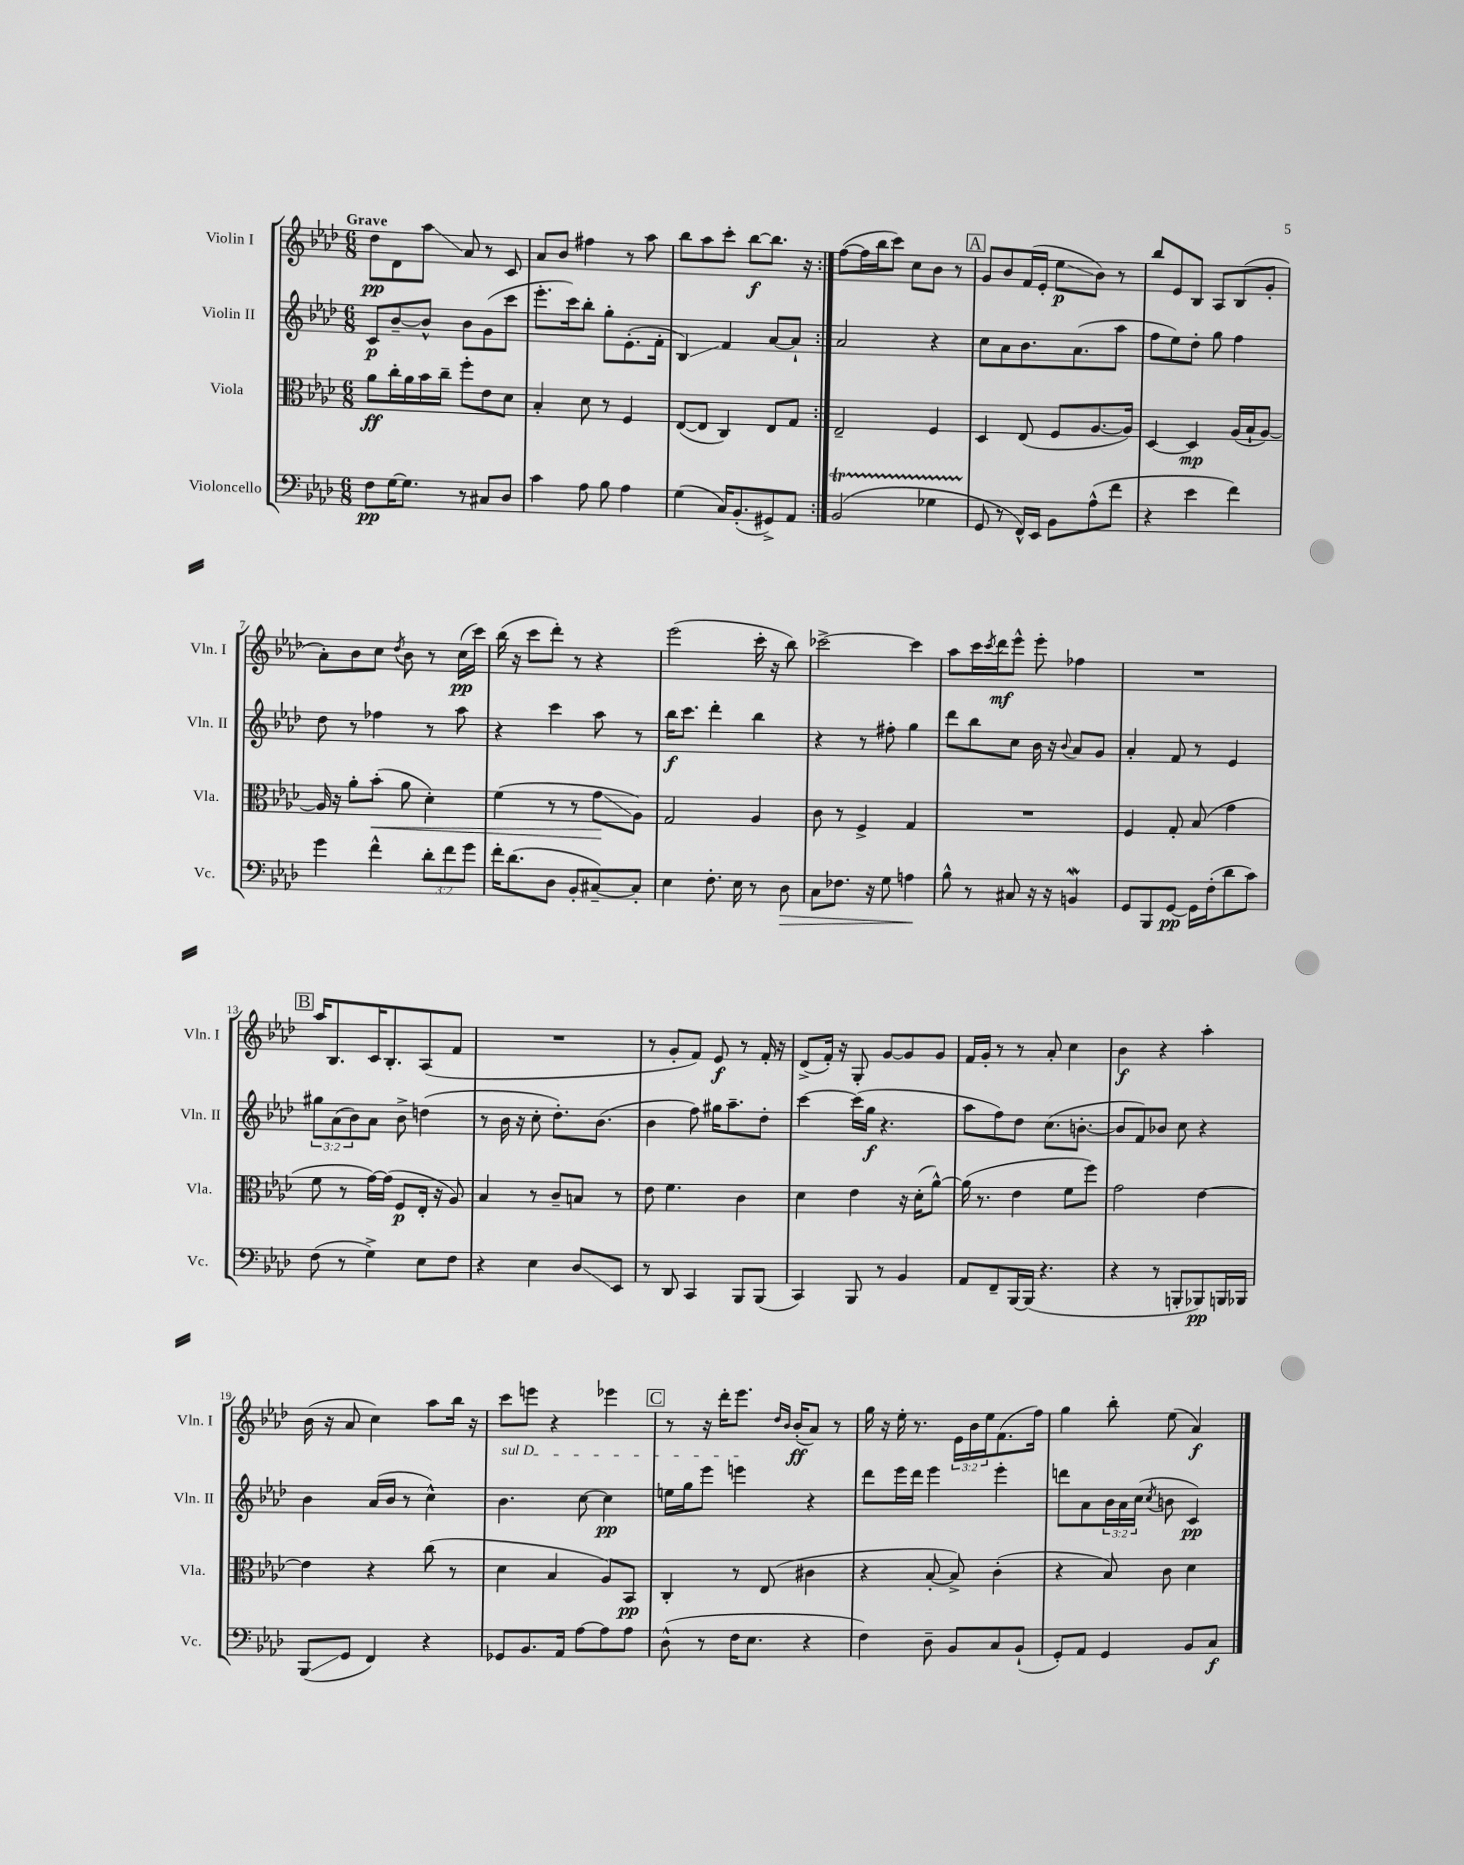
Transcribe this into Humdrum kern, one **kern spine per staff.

**kern	**kern	**kern	**kern
*staff4	*staff3	*staff2	*staff1
*clefF4	*clefC3	*clefG2	*clefG2
*k[b-e-a-d-]	*k[b-e-a-d-]	*k[b-e-a-d-]	*k[b-e-a-d-]
*M6/8	*M6/8	*M6/8	*M6/8
8F	8a-	8c	8dd-
[16G	16cc'	[8b-~	8d-
8.G]	16a-	.	.
.	16b-	8b-^^]	8aa-
.	16cc~	.	.
8r	8ff'	8b-	8a-
8C#	8e-	(8g	8r
8D-	8d-	8ccc	8c
=	=	=	=
4c	4B-'	8.eee-'	8a-
.	.	.	8b-
.	.	16ccc)	.
8A-	8d-	8bb-'	4ff#
8B-	8r	8gg'	.
4A-	4F	(8.e-'	8r
.	.	.	8aa-
.	.	16f'	.
=	=	=	=
(4G	([8E-	4B-)	8bb-
.	8E-]	.	8aa-
16C)	4C)	4f	8ccc'
(8.BB-'	.	.	.
.	.	.	[8bb-
8GG#^)	8E-	[8a-	8.bb-]
8AA-	8G	8a-`]	.
.	.	.	16r
=:|!	=:|!	=:|!	=:|!
(2BB-	2E-~	2a-	([8ff
.	.	.	16ff]
.	.	.	16bb-
.	.	.	8ccc)
.	.	.	8cc
4G-	4F	4r	8b-
.	.	.	8r
=	=	=	=
8GG	4D-	8cc	8g
8r	.	8a-	8b-
16FF^^)	(8E-	8.b-	(16f
16EE-	.	.	16e-'
8BB-	8F	.	8ee-
.	.	(8.a-	.
(8A-^^	[8.A-	.	8b-)
8f	.	8aa-	8r
.	16A-])	.	.
=	=	=	=
4r	[4D-	8ff	8bb-
.	.	8ee-)	8e-
4e-	4D-]	8dd-'	8B-
.	.	8gg	8A-
4f)	(16A-	4ff	(8B-
.	16B-`	.	.
.	[8A-)	.	8g'
=	=	=	=
4g	16A-]	8dd-	8a-')
.	16r	.	.
.	8a-'	8r	8b-
4f^^	(8b-'	4ff-	8cc
.	.	.	8qdd-
.	8a-	.	8b-
12d-'	4d-')	8r	8r
12f	.	.	.
.	.	8aa-	(16cc
12g	.	.	.
.	.	.	16ccc)
=	=	=	=
16f'	(4f	4r	(16bb-
(8.d-	.	.	16r
.	.	.	8ccc
8D-	8r	4ccc	8ddd-')
8BB-'	8r	.	8r
[8C#~)	8g	8aa-	4r
8C#']	8A-)	8r	.
=	=	=	=
4E-	2G	16bb-	(2eee-
.	.	8.ccc	.
8.F'	.	4ddd-'	.
16E-	.	.	.
8r	4A-	4bb-	16ccc'
.	.	.	16r
8D-	.	.	8bb-)
=	=	=	=
8C	8c	4r	[2ccc-^
8.F-	8r	.	.
.	4F^	8r	.
16r	.	.	.
8G	.	8ff#'	.
4A	4G	4gg	4ccc-]
=	=	=	=
8B-^^	2.r	8ddd-	8aa-
8r	.	8bb-	16ccc
.	.	.	8qccc
.	.	.	16ddd-
8C#	.	8cc	8eee-^^
16r	.	16b-	8eee-'
16r	.	16r	.
.	.	8qqb-	.
4BB	.	8a-	4ff-
.	.	8g	.
=	=	=	=
8GG	4F	4a-'	2.r
8BBB-	.	.	.
[8GG	8G'	8f	.
16GG]	(8B-	8r	.
(16F'	.	.	.
8d-	4g	4e-	.
8c)	.	.	.
=	=	=	=
(8F	8f	12gg#	16aa-
.	.	.	8.B-
.	.	(12a-	.
8r	8r	.	.
.	.	12b-)	.
4G^)	[16g)	8a-	16c
.	(16g]	.	8.B-'
.	8F	8b-^	.
8E-	16E-'	(4dd	(8A-
.	16r	.	.
8F	8A-)	.	8f
=	=	=	=
4r	4B-	8r	2.r
.	.	16b-	.
.	.	16r	.
4E-	8r	8cc'	.
.	8c~	8.dd-')	.
8D-	8B	.	.
.	.	(8.b-	.
8EE-	8r	.	.
=	=	=	=
8r	8e-	4b-	8r
8DD-	4.f	.	8g'
4CC	.	8ff)	8f)
.	.	16gg#	8e-
.	.	8.aa-~	.
8BBB-	4c	.	8r
(8BBB-	.	8dd-'	16f'
.	.	.	16r
=	=	=	=
4CC)	4d-	[4ccc	(8d-^
.	.	.	16f')
.	.	.	16r
8BBB-	4e-	(16ccc]	8G'
.	.	16gg	.
8r	.	4.r	[8g
4BB-	16r	.	8g]
.	(16d-'	.	.
.	[8a-^^)	.	8g
=	=	=	=
8AA-	(16a-]	8aa-	16f
.	8.r	.	16g'
8FF~	.	8ff)	8r
[16BBB-	4e-	8dd-	8r
(16BBB-]	.	.	.
4.r	.	(8.cc	8a-'
.	8f	.	4cc
.	.	[8.b'	.
.	8ff)	.	.
=	=	=	=
4r	2g	8b]	4b-
.	.	8f)	.
8r	.	8b-	4r
8BBB'	.	8cc	.
8BBB-)	[4e-	4r	4aa-'
16BBB	.	.	.
16BBB-	.	.	.
=	=	=	=
(8BBB-	4e-]	4b-	(16b-
.	.	.	16r
8GG	.	.	8a-
4FF)	4r	(16a-	4cc)
.	.	16b-	.
.	.	8r	.
4r	(8cc	4cc^^)	8aa-
.	8r	.	16bb-
.	.	.	16r
=	=	=	=
8GG-	4d-	4.b-	8ccc
8.BB-	.	.	8eee
.	4B-	.	4r
16AA-	.	.	.
[8A-	.	[8cc	.
8A-]	8A-)	4cc]	4eee-
8A-	8BB-	.	.
=	=	=	=
(8D-^^	4C'	16ee	8r
.	.	16gg	.
8r	.	8eee-	16r
.	.	.	16ddd-'
16F	8r	4eee	8.eee-
8.E-	.	.	.
.	(8E-	.	.
.	.	.	16qqdd-
.	.	.	16qqb-
.	.	.	(16b-'
4r	4c#	4r	8a-)
.	.	.	8r
=	=	=	=
4F)	4r	8ddd-	16gg
.	.	.	16r
.	.	16eee-	16ee-'
.	.	16ddd-	8.r
8D-~	[8B-'	4eee-	.
8BB-	8B-^])	.	24e-
.	.	.	24b-
.	.	.	24ee-
8C	(4c'	4eee-'	(8.f
(8BB-`	.	.	.
.	.	.	16ff)
=	=	=	=
8GG')	4r	8ddd	4gg
8AA-	.	8a-	.
4GG	8B-)	24b-	8bb-'
.	.	24a-	.
.	.	(24cc	.
.	.	8qcc	.
.	8c	8b	(8ee-
8BB-	4d-	4c)	4a-)
8C	.	.	.
==	==	==	==
*-	*-	*-	*-
